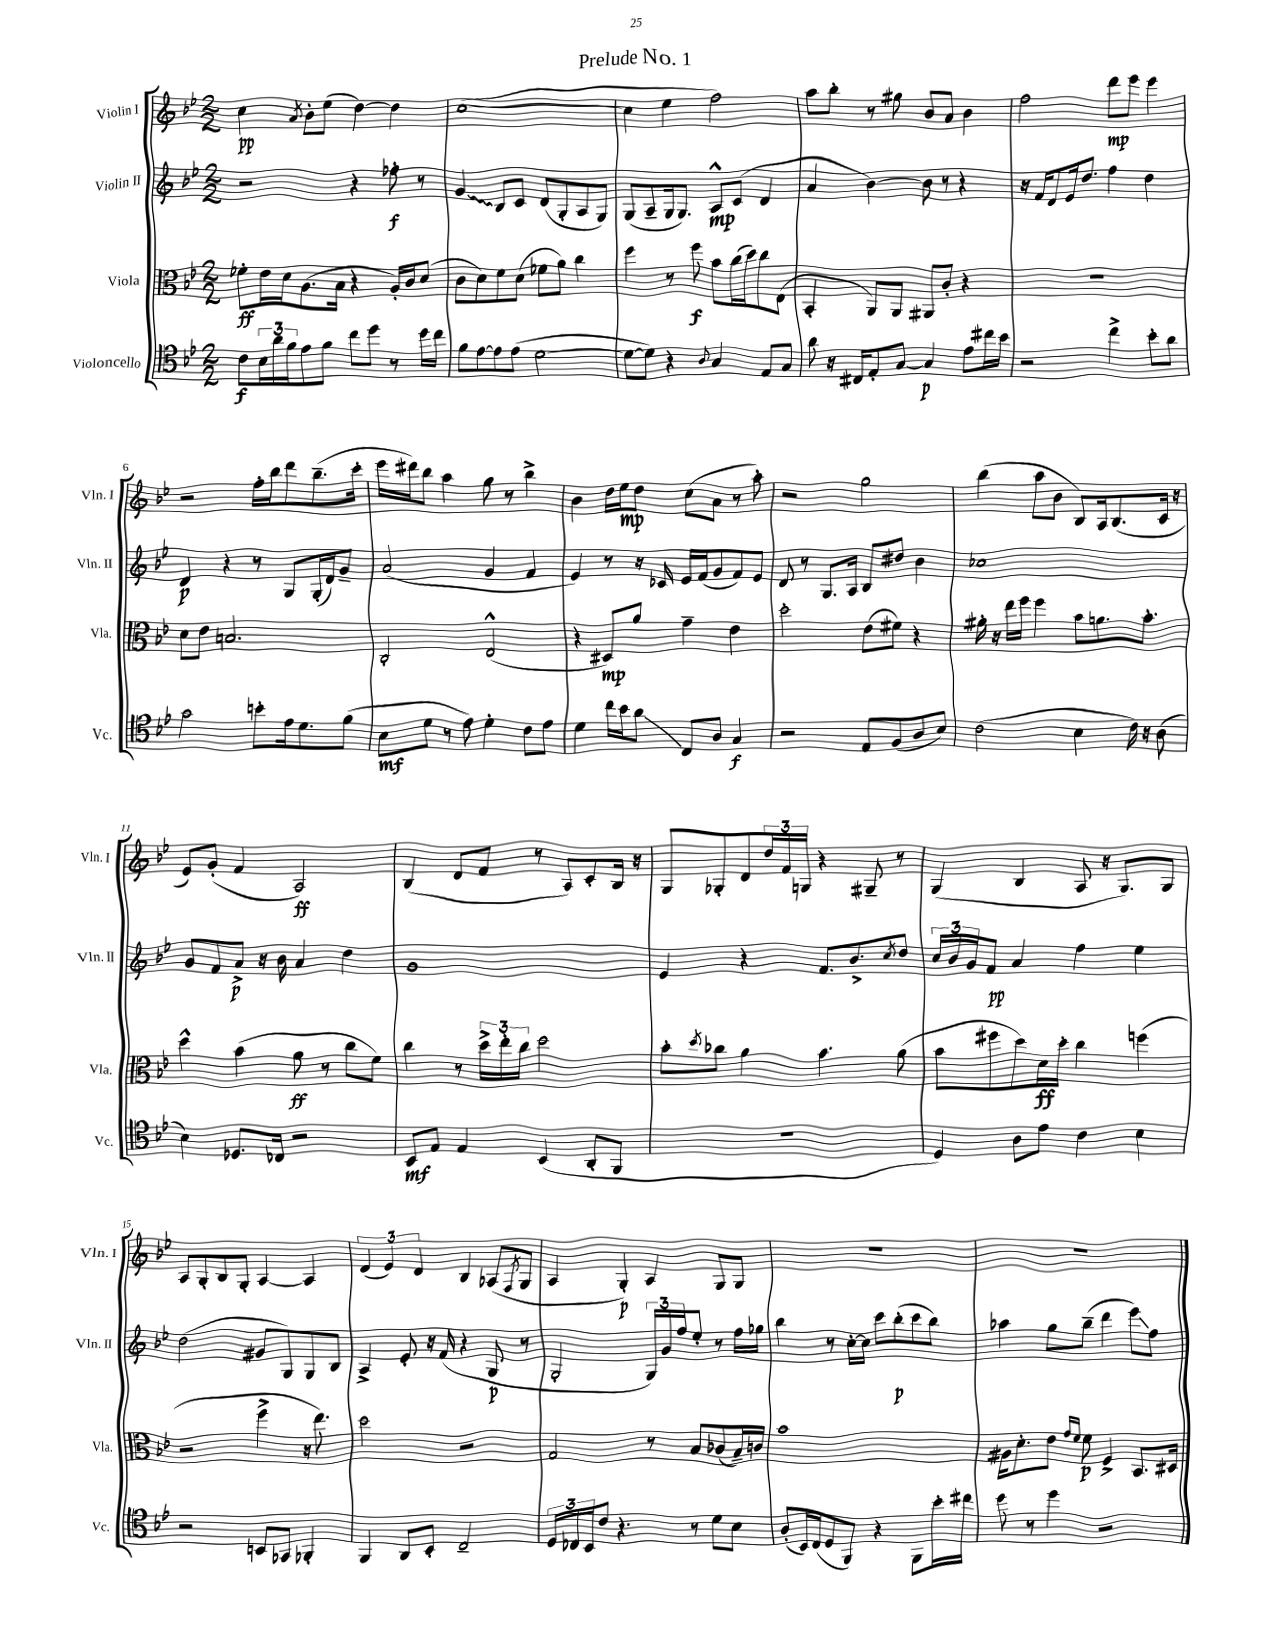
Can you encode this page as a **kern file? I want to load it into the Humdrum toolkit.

**kern	**kern	**kern	**kern
*staff4	*staff3	*staff2	*staff1
*clefC4	*clefC3	*clefG2	*clefG2
*k[b-e-]	*k[b-e-]	*k[b-e-]	*k[b-e-]
*M2/2	*M2/2	*M2/2	*M2/2
8c	8f-'	2r	4cc
24B-	16e-	.	.
24a	.	.	.
.	16d	.	.
24f	.	.	.
.	.	.	8qa
8e-	(8.A	.	8b-'
8f	.	.	(8ee-
.	16B-	.	.
8cc	4r	4r	[4dd)
8dd	.	.	.
8r	16A')	8ff-'	4dd]
.	16c	.	.
16dd	(8d	8r	.
16cc	.	.	.
=	=	=	=
8f	8c	4g	([1cc
[8e-	8d)	.	.
8e-]	8f	8B-	.
(8e-	(8d	8c	.
[2d	8f-	(8d	.
.	8a)	8G'	.
.	4cc	8A	.
.	.	8G)	.
=	=	=	=
8d_	4ff	(8G	4cc]
8d])	.	8A~	.
4r	8r	16G	4ee-
.	.	8.G)	.
.	8ff	.	.
8qqA	.	.	.
4G	8b-	8A^^	2ff)
.	(16cc	(8c	.
.	16dd)	.	.
8E-	8cc	4d	.
8G	(8E-	.	.
=	=	=	=
8a	4BB-'	4a	8aa
16r	.	.	8bb-'
16C#	.	.	.
8E-'	8AA)	[4b-)	8r
[8G	8AA	.	8gg#
4G]	8AA#	8b-]	8b-
.	8c'	8r	8a
8e-	4r	4r	4b-
16cc#	.	.	.
16b-	.	.	.
=	=	=	=
2r	1r	16r	2ff
.	.	16f	.
.	.	8d	.
.	.	16e-	.
.	.	8.dd	.
4cc^	.	4ff	8ddd
.	.	.	8eee-
8b-'	.	4dd	4eee-
8a	.	.	.
=	=	=	=
2g	8d	4d	2r
.	8e-	.	.
.	2.B	4r	.
8b'	.	8r	16ff'
.	.	.	16bb-
16e-	.	8G	8ddd
8.d	.	.	.
.	.	(16G'	(8.bb-~
.	.	16d)	.
(8f	.	8g~	.
.	.	.	16ccc'
=	=	=	=
8B-	2C'	(2a	16eee-
.	.	.	16ddd#)
8d	.	.	8bb-
8r	.	.	4aa
8e-)	.	.	.
4d'	(2E-^^	4g	8gg
.	.	.	8r
8c	.	4f	4bb-^
8e-	.	.	.
=	=	=	=
4d	4r	4e-)	4b-
16cc	8D#)	8r	16dd
16b-	.	.	16ee-
8a	8a	16r	8dd
.	.	16c-	.
8C	4g~	16e-	(8cc
.	.	(16f	.
8A	.	8g	8a
4G	4e-	8f)	8r
.	.	8e-	8aa')
=	=	=	=
2r	2dd'	8d	2r
.	.	8r	.
.	.	8.G	.
.	.	16A	.
8E-	(8e-	8B-	2gg
(8F	8f#)	8dd#	.
8A	4r	4b-	.
8B-)	.	.	.
=	=	=	=
(2c	16a#'	1cc-	(4bb-
.	16r	.	.
.	16ee-	.	.
.	16ff	.	.
.	4ff	.	8aa
.	.	.	8b-
4B-	8b-	.	8B-)
.	8.a	.	16A
.	.	.	(8.B-
16c)	.	.	.
16r	8.b-'	.	.
(8A	.	.	16c
.	.	.	16r
=	=	=	=
4B-)	4dd^^	8g	8e-)
.	.	8f	(8g'
8.D-	(4b-	8a^	4f
.	.	16r	.
16C-	.	16b-	.
2r	8a	4a	2A)
.	8r	.	.
.	8cc	4dd	.
.	8f)	.	.
=	=	=	=
8BB-	4cc	1g	(4B-
8E-	.	.	.
4E-	8r	.	8d
.	24dd^	.	8f
.	24ee-'	.	.
.	24cc	.	.
(4BB-	2dd	.	8r
.	.	.	8A)
8AA'	.	.	8c'
8FF	.	.	16B-
.	.	.	16r
=	=	=	=
1r	8b-'	4e-	8G
.	8qdd	.	.
.	8cc-	.	8G-'
.	4a	4r	8d
.	.	.	24dd
.	.	.	24f
.	.	.	24G
.	4.b-	8.f	4r
.	.	8.b-^	.
.	.	.	8G#~
.	.	8qcc	.
.	(8a	8dd	8r
=	=	=	=
4D)	8b-	24cc	(4G
.	.	24b-	.
.	.	24g	.
.	8ff#	8f	.
8A	8dd)	4a	4B-
8e-	16d	.	.
.	16dd'	.	.
4c	4cc	4ff	8A
.	.	.	16r
.	.	.	8.G)
4B-	(4ff	4ee-	.
.	.	.	8G
=	=	=	=
2r	2r	(2dd	8A
.	.	.	8G'
.	.	.	8B-
.	.	.	8G'
8BB	4ff^	8g#	[4A
8GG-	.	8G)	.
4FF-'	16r	8G	4A]
.	8.ee-)	.	.
.	.	8B-	.
=	=	=	=
4FF	2dd	4A^	(6d
.	.	.	6e-)
8AA	.	8e-'	.
.	.	.	6d
8BB-'	.	16r	.
.	.	(16f	.
2C~	2r	4r	4B-
.	.	8G	(8A-
.	.	.	8qF
.	.	8r	8G
=	=	=	=
24D	2G	2G'	4A
24C-	.	.	.
24BB-	.	.	.
8c	.	.	.
4.r	.	.	4G')
.	8r	24G)	4A
.	.	24g	.
.	.	24ff	.
8r	8B-	8ee-'	.
8d	(8c-	8r	8G
8B-	16B-~)	16ff	8G
.	16c	16gg-	.
=	=	=	=
(8A'	1b-	4bb-	1r
16BB-)	.	.	.
(16C	.	.	.
8D	.	8r	.
8FF)	.	[16cc'	.
.	.	16cc]	.
4r	.	8ccc	.
.	.	(8bb-'	.
8FF	.	8ccc	.
16b-'	.	8bb-)	.
16cc#	.	.	.
=	=	=	=
8dd	16A#	4aa-	1r
.	8.d'	.	.
8r	.	.	.
4dd	8e-	8gg	.
.	16qqg	.	.
.	16qqf	.	.
.	8f	(8bb-~	.
2r	4F^	4ddd	.
.	8.BB-	8eee-)	.
.	.	8ff	.
.	16D#	.	.
==	==	==	==
*-	*-	*-	*-
